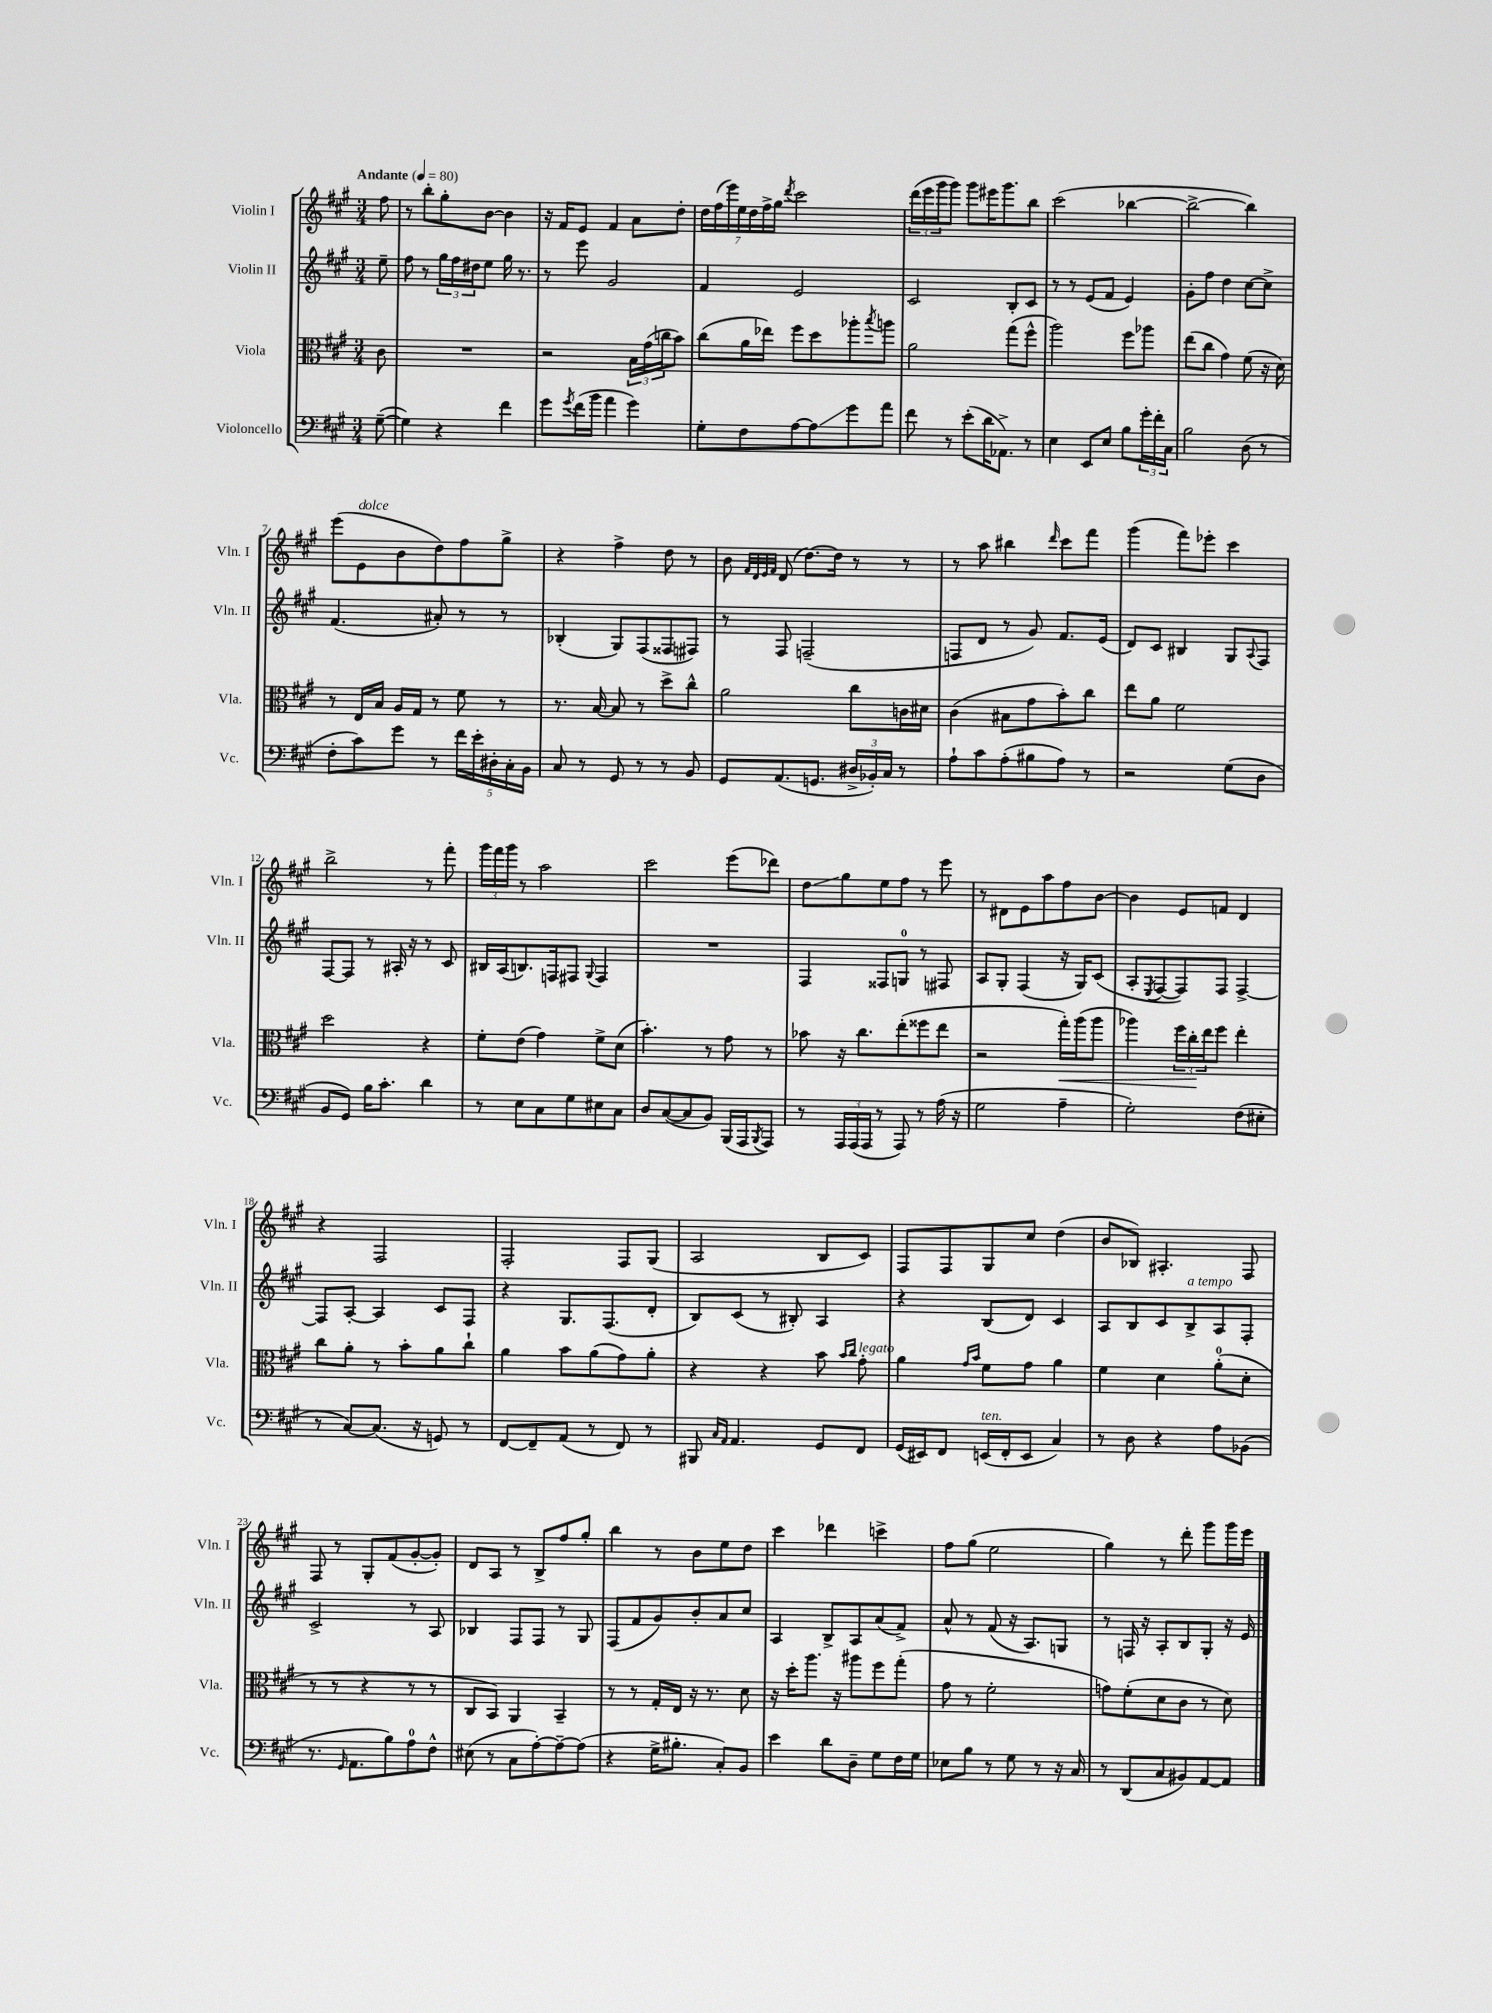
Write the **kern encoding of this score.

**kern	**kern	**kern	**kern
*staff4	*staff3	*staff2	*staff1
*clefF4	*clefC3	*clefG2	*clefG2
*k[f#c#g#]	*k[f#c#g#]	*k[f#c#g#]	*k[f#c#g#]
*M3/4	*M3/4	*M3/4	*M3/4
*MM80	*MM80	*MM80	*MM80
([8G#~	8c#	8ee~	8ff#
=	=	=	=
4G#])	2.r	8ff#	8r
.	.	8r	8bb'
4r	.	24gg#	8gg#'
.	.	24ff#	.
.	.	24dd#	.
.	.	8ee	[8b
4f#	.	16gg#	4b]
.	.	8.r	.
=	=	=	=
8g#	2r	8r	16r
.	.	.	16f#
8qg#	.	.	.
(16f#	.	8eee	8e
16b	.	.	.
4a	.	2g#	4f#
4g#)	24B	.	8a
.	(24g#	.	.
.	24cc	.	.
.	8b)	.	8dd'
=	=	=	=
8G#'	(8cc#	4f#	28dd
.	.	.	(28ff#
.	.	.	28eee)
.	.	.	28ee
8F#	16a	.	.
.	.	.	28dd
.	.	.	28ff#^
.	16ee-)	.	.
.	.	.	28gg#
.	.	.	8qddd
[8A	8ff#	2e	2ccc#
8A]	8dd	.	.
8g#	8aa-'	.	.
.	8qbb	.	.
8a	8aa	.	.
=	=	=	=
8f#	2a	2c#	(24ddd
.	.	.	24eee
.	.	.	24ggg#
8r	.	.	8ggg#)
(8e'	.	.	8ggg#
16d	.	.	16eee#
8.AA-^)	.	.	8.ggg#
.	(8gg#	8B'	.
8r	8ff#^^	8c#	8bb
=	=	=	=
4E	2aa)	8r	(2ccc#
.	.	8r	.
8EE	.	(8e	.
8E	.	8f#	.
8B	8ff#	4e)	[4bb-
24g#'	8aa-	.	.
24f#'	.	.	.
24C#	.	.	.
=	=	=	=
2B	(8ee	8g#'	2bb-^_
.	8cc#	8ff#	.
.	4g#)	4dd	.
(8D	(8f#	[8cc#	4bb-])
8r	16r	8cc#^]	.
.	16d)	.	.
=	=	=	=
8F#'	8r	(4.f#	(8eee
8c#)	16E	.	8e
.	16B	.	.
8g#	16A	.	8b
.	16G#	.	.
8r	8r	8a#')	8dd)
20f#	8f#	8r	8ff#
20e'	.	.	.
20D#'	.	.	.
.	8r	8r	8gg#^
20C#'	.	.	.
20BB	.	.	.
=	=	=	=
8C#	8.r	(4B-'	4r
8r	.	.	.
.	[16B	.	.
8GG#	8B]	8G#)	4ff#^
8r	8r	(8F#	.
8r	8dd^	8F##	8dd
8BB	8cc#^^	8F#)	8r
=	=	=	=
8GG#	2a	8r	8b
.	.	.	32qqf#
.	.	.	32qqd
.	.	.	32qqe
.	.	.	32qqf#
(8.AA	.	8F#	(8d
.	.	(2F~	[8.dd)
8.GG	.	.	.
.	.	.	16dd]
24D#^	8cc#	.	8r
24BB-')	.	.	.
24C#	.	.	.
8r	16c	.	8r
.	16d#	.	.
=	=	=	=
8A`	(4c#	8F	8r
8c#	.	8d	8aa
(8A'	8B#	8r	4bb#
8B#	8g#	8g#)	.
.	.	.	16qqddd
8A)	8b')	8.f#	8ccc#
8r	8cc#	.	8fff#
.	.	(16e	.
=	=	=	=
2r	8ee	8d)	(4ggg#
.	8a	8c#	.
.	2f#	4B#	8fff#)
.	.	.	8eee-'
(8G#	.	8G#	4ccc#
.	.	8qqA	.
8D	.	8F#	.
=	=	=	=
8BB	2dd	[8F#	2bb^
8GG#)	.	8F#]	.
16B	.	8r	.
8.c#'	.	.	.
.	.	16A#'	.
.	.	16r	.
4d	4r	8r	8r
.	.	8c#	8fff#'
=	=	=	=
8r	8f#'	16B#	24ggg#
.	.	.	24fff#
.	.	(16A	.
.	.	.	24ggg#
8E	(8e	8.B)	8r
8C#	4g#)	.	2aa
.	.	16F	.
8G#	.	8F#	.
.	.	8qqG#	.
8E#	8f#^	4F#	.
8C#	(8d	.	.
=	=	=	=
8D	4.b')	2.r	2ccc#
([8C#	.	.	.
8C#]	.	.	.
8BB)	8r	.	.
(16BBB	8g#	.	(8eee
16AAA	.	.	.
8qBBB	.	.	.
8AAA)	8r	.	8ddd-)
=	=	=	=
8r	8b-	4F#	8dd
24AAA	16r	.	8gg#
(24AAA	.	.	.
.	8.cc#	.	.
24AAA	.	.	.
8r	.	8F##	8ee
8AAA)	(8ee'	8G	8ff#
8r	8ff##	8r	8r
(16A	8ee	8F#	8eee
16r	.	.	.
=	=	=	=
2G#	2r	8A	8r
.	.	8G#'	8d#
.	.	(4F#	8e
.	.	.	8aa
4A~	16gg#')	16r	8ff#
.	(16aa	16G#)	.
.	8aa	(8c#	[8b
=	=	=	=
2G#')	4aa-)	8A'	4b]
.	.	8qE	.
.	.	[8F#	.
.	24ff#	8F#])	8e
.	24cc#'	.	.
.	24ee	.	.
.	8ff#	8F#	8f
(8F#	4ee'	[4F#^	4d
8E#'	.	.	.
=	=	=	=
8r	8cc#	8F#]	4r
[8C#)	8a'	[8A'	.
(8.C#]	8r	4A]	2F#
.	8b'	.	.
16r	.	.	.
8GG)	8a	8c#	.
8r	8cc#`	8F#	.
=	=	=	=
[8FF#	4a	4r	2F#'
8FF#~]	.	.	.
(8AA	8b	8.G#	.
8r	(8a	.	.
.	.	(8.F#	.
8FF#)	8g#)	.	8F#
8r	8a'	8d'	(8G#
=	=	=	=
8BBB#	4r	8B)	2A
16qqC#	.	.	.
16qqAA	.	.	.
4.AA	.	(8c#	.
.	4r	8r	.
.	.	8B#')	.
8GG#	8b	4A	8B
.	16qqb	.	.
.	16qqcc#	.	.
8FF#	8g#'	.	8c#)
=	=	=	=
(16GG#	4a	4r	8F#
16EE#)	.	.	.
8FF#	.	.	8F#
.	16qqg#	.	.
.	16qqb	.	.
(16EE	8f#	(8B	8G#
16FF#'	.	.	.
8EE	8g#	8d)	8cc#
4C#)	4a	4c#	(4dd
=	=	=	=
8r	4f#	8A	8b
8D	.	8B	8B-)
4r	4d	8c#	4.A#'
.	.	8B^	.
8A	(8a'	8A	.
(8BB-	8d'	8F#'	8F#
=	=	=	=
8.r	8r	2c#^	8F#
.	8r	.	8r
16qqGG#	.	.	.
8.AA	.	.	.
.	4r	.	8G#'
8B)	.	.	(8f#
8A	8r	8r	[8g#'
8F#^^	8r	8A	8g#'])
=	=	=	=
(8E#	8C#	4B-	8d
8r	8BB)	.	8A
8C#	4AA	8F#	8r
[8A')	.	8F#	8B^
8A~_	4BB~	8r	8ff#
(8A]	.	8G#	8gg#'
=	=	=	=
4r	8r	(8F#	4bb
.	8r	8f#	.
16G#^	16G#'	8g#)	8r
8.B#'	16E	.	.
.	16r	8b'	8b
.	8.r	.	.
8C#')	.	8a	8ee
8BB	8d	8cc#	8dd
=	=	=	=
4e	16r	4A	4ccc#
.	16dd'	.	.
.	8.aa	.	.
8d	.	8B^	4ddd-
.	16r	.	.
8D~	8aa#	8A	.
8G#	8ff#	(8a	4ccc^
16F#	(8gg#'	8f#^)	.
16G#	.	.	.
=	=	=	=
8E-	8g#	8a^^	8ff#
8B	8r	8r	(8gg#
8r	2f#'	(8f#	2ee
8G#	.	16r	.
.	.	8.A)	.
8r	.	.	.
16r	.	8G	.
16C#	.	.	.
=	=	=	=
8r	8g)	8r	4gg#)
(8DD	(8f#'	16F	.
.	.	16r	.
8C#	8d	8A'	8r
8BB#)	8c#	8B	8ddd'
[8AA	8r	8G#'	8ggg#
8AA]	8d)	16r	16ggg#
.	.	16e	16eee
==	==	==	==
*-	*-	*-	*-
